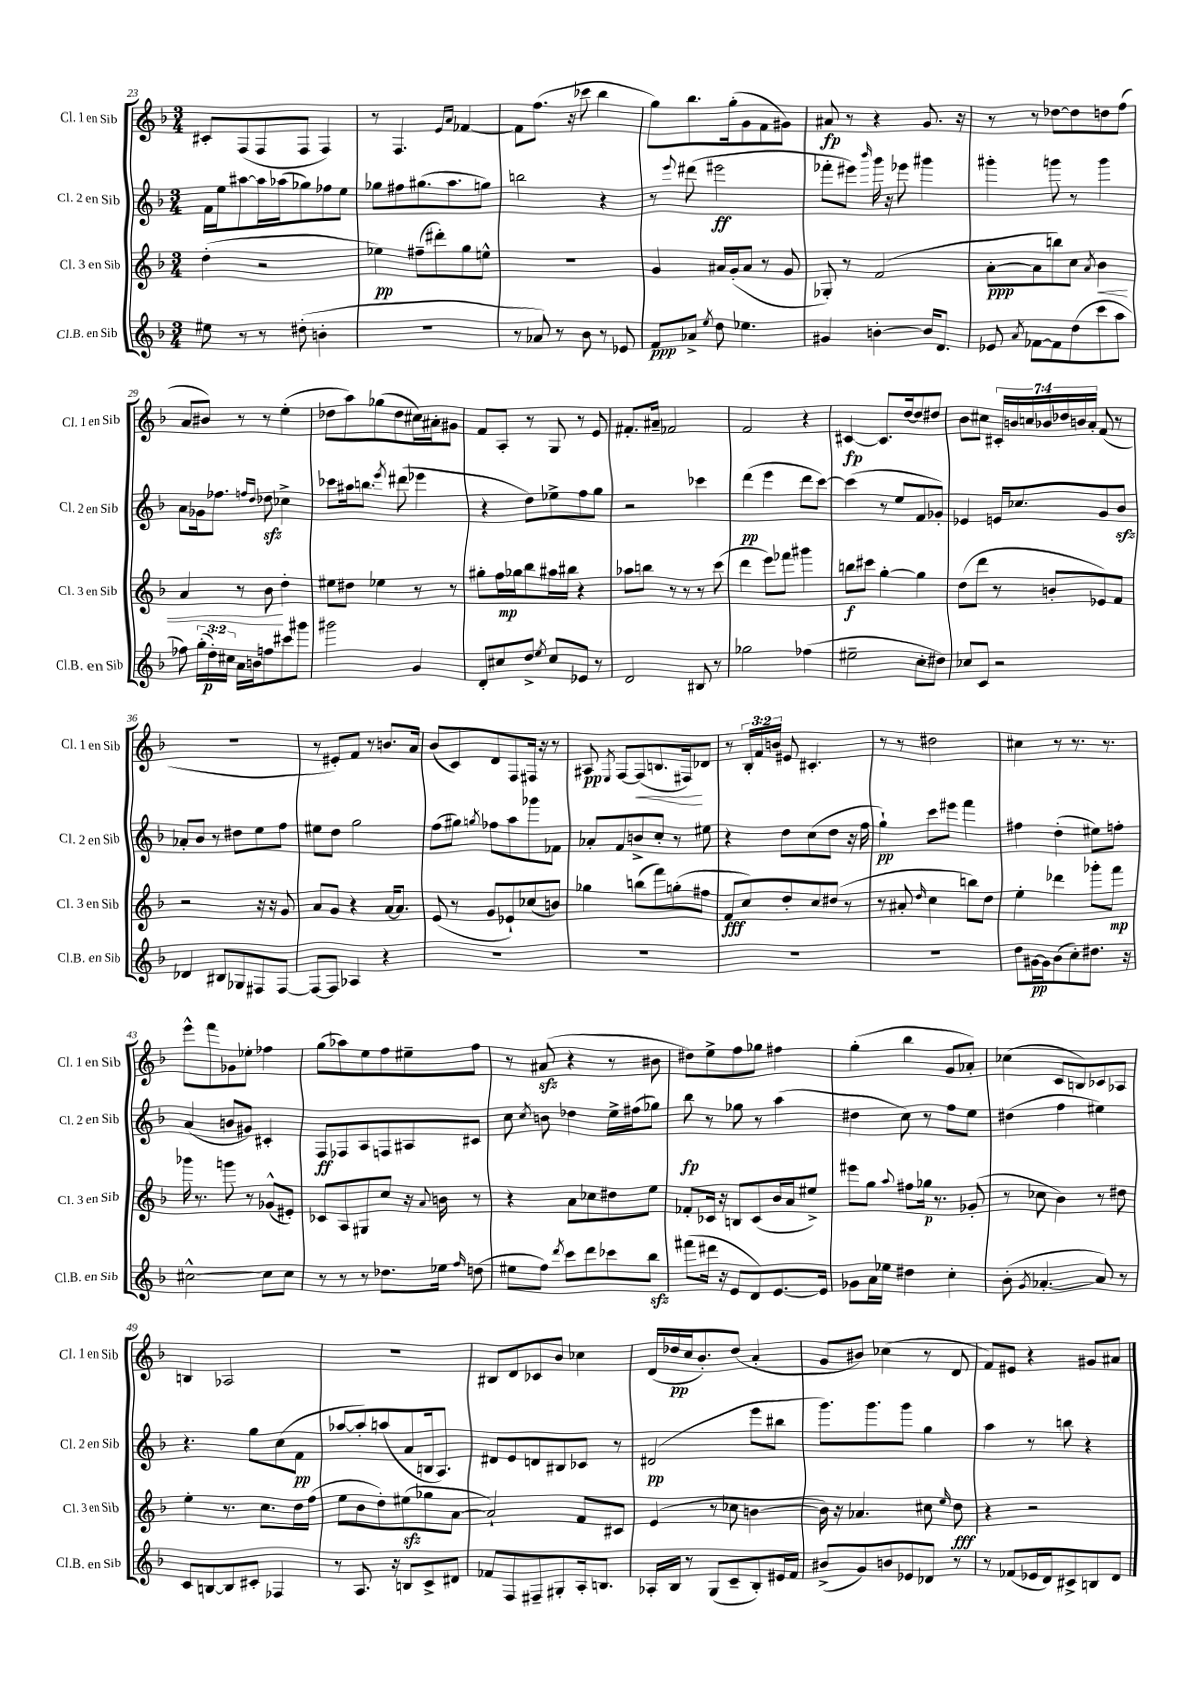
<<
\new StaffGroup <<
\new Staff = "s0" \with { instrumentName = "Cl. 1 en Sib" shortInstrumentName = "Cl. 1 en Sib" } {
    \clef treble \key f \major \numericTimeSignature \time 3/4 \override Staff.TupletNumber.text = #tuplet-number::calc-fraction-text
    \autoBeamOff cis'8[-. f8( f8 f8] f4) |
    r8 f4. \grace { e'16[ a'16] } fes'4~ |
    fes'8[ f''8.]( r16 ces'''8 bes''4 |
    g''8[) bes''8. g''16-.( g'8 f'8 gis'8]) |
    ais'8\fp r8 r4 g'8. r16 |
    r8 r8 des''8[~ des''8 d''8 f''8]( |
    a'8[ bis'8]) r8 r8 e''4-.( |
    des''8[ a''8) ges''8( des''8 cis''16) ais'16-. gis'8] |
    f'8[ a8]-. r8 g8 r8 e'8 |
    fis'8.[-. ais'16]-- fes'2 |
    f'2 r4 |
    cis'4~\fp cis'8.[ d''16~ d''8 dis''8] |
    bes'8[ cis''8] \tuplet 7/4 { cis'16[-. b'16 c''16 bes'16 des''16 b'16 a'16]-. } f'8( r8 |
    R2. |
    r8 eis'8[-.) f'8] r8 b'8.[ a'16] |
    bes'8[( c'8) d'8 f8 fis16] r16 r8 |
    ais8\pp \acciaccatura { e8 } f8[~ f8\<( b8. fis16\!) des'8] |
    r8 \tuplet 3/2 { bes16[-. f'16 b'16] } eis'8 cis'4.-. |
    r8 r8 dis''2 |
    cis''4 r8 r8. r8. |
    e'''8[-^ f'''8 ges'8 ees''8]-. fes''4 |
    g''8[( aes''8) e''8 f''8 eis''8-- f''8] |
    r8 ais'8\sfz( r4 r8 bis'8 |
    dis''8[) e''8-> f''8 ges''8] fis''4 |
    g''4-.( bes''4 g'8[ aes'8]-.) |
    ces''4( c'8[ b8) ces'8 aes8] |
    b4 aes2 |
    R2. |
    bis8[ d'8 ces'8 bes'8] ces''4 |
    d'16[( des''16\pp c''16 bes'8.-.) des''8]( a'4-. |
    g'8[ bis'8]) ces''4( r8 d'8 |
    f'8[) eis'8] r4 gis'8[ ais'8] \bar "|." |
}
\new Staff = "s1" \with { instrumentName = "Cl. 2 en Sib" shortInstrumentName = "Cl. 2 en Sib" } {
    \clef treble \key f \major \numericTimeSignature \time 3/4
    \autoBeamOff f'16[ e''16 ais''8~ ais''16 aes''16( ges''8) fes''8 e''8] |
    ges''8[ fis''8 gis''8.( a''8. g''8]) |
    b''2 r4 |
    r8 \appoggiatura { e'''8 } dis'''8( eis'''2\ff |
    fes'''8[-. eis'''8]) \grace { bes'''16 } g'''16 r16 ees'''8 gis'''4 |
    gis'''4-. g'''8 r8 g'''4 |
    a'8[ ges'16 fes''8.] \grace { f''16[ d''16] } des''8\sfz ces''4-> |
    ces'''8[ ais''16 b''8.] \acciaccatura { e'''8 } dis'''8( ees'''4 |
    r4 d''8[) ees''8-> f''8 g''8] |
    r2 ces'''4 |
    d'''4\pp( e'''4 d'''8[ c'''8]~) |
    c'''4( r8 e''8[ f'8 ges'8]-.) |
    ees'4 e'16[ ces''8. g'8 bes'8]\sfz |
    aes'8[-. bes'8] r8 dis''8[ e''8 f''8] |
    eis''8[ d''8] g''2 |
    f''8[( gis''8]) \acciaccatura { g''8 } fes''8[ a''8 ges'''8 fes'8] |
    aes'8[-. f'8 b'8-> c''8]-. r8 eis''8 |
    r4 d''8[ c''8( d''8] r16 f''16 |
    g''4-!\pp) c'''8[ eis'''8] f'''4 |
    fis''4 d''4-.( eis''8[) f''8]-. |
    a'4( b'8[ gis'8]) cis'4-. |
    f8[\ff fes8 a8 f8 ais8 cis'8] |
    c''8 \acciaccatura { c''8 } b'8 des''4 e''16[-> fis''16( ges''8]) |
    bes''8\fp r8 ges''8 r8 a''4( |
    dis''4 c''8) r8 f''8[ e''8] |
    dis''4( f''4 eis''4) |
    r4. g''8[ c''8( f'8]\pp |
    aes''8[~ aes''8-.) a''8( a'8 b16 a8.]) |
    dis'8[ e'8 d'8 bis8 ces'8] r8 |
    dis'2\pp( e'''8[ bis''8] |
    g'''8.[) g'''8. g'''8] g''4 |
    a''4 r8 b''8 r4 \bar "|." |
}
\new Staff = "s2" \with { instrumentName = "Cl. 3 en Sib" shortInstrumentName = "Cl. 3 en Sib" } {
    \clef treble \key f \major \numericTimeSignature \time 3/4
    \autoBeamOff d''4-.( r2 |
    ees''4\pp) fis''8[--( dis'''8-.) g''8 e''8]-^ |
    R2. |
    g'4 ais'16[ g'16-.( ais'8] r8 g'8 |
    ges8-.) r8 f'2( |
    a'8[~-.\ppp a'8 b''8) c''8] \acciaccatura { a'8 } bes'4\< |
    a'4 r8 bes'8\! d''4-. |
    eis''8[ dis''8] ees''4 r8 r8 |
    gis''8[-. f''16\mp ges''16 bes''8 ais''16 bis''16] r4 |
    aes''8[ b''8] r8 r8 r8 c'''8( |
    d'''4 e'''8[) fes'''8] gis'''4 |
    b''8[\f cis'''8] g''4~-. g''4 |
    d''8[( d'''8] r8 b'8[-. ees'8) f'8] |
    r2 r16 r16 g'8 |
    a'8[ g'8] r4 a'16[~ a'8.] |
    e'8( r8 g'8[ ees'8-!) ces''8( b'8]) |
    ges''4 b''8[( f'''8) g''8-.( fis''8] |
    f'8[\fff c''8) d''8-. c''8 dis''8]( r8 |
    r8 ais'8-. \grace { d''16 } c''4 b''8[) d''8] |
    e''4-. des'''4 ges'''8[-. f'''8]\mp |
    ges'''16 r8. g'''8 r8 ges'8[-^( eis'8]-.) |
    ces'8[ a8 gis8 c''8] r16 \appoggiatura { a'8 } b'16 r8 |
    r4 a'8[ ces''8 dis''8 e''8] |
    fes'8[-. ces'16] r16 b8[ ces'8( bes'16 a'16 eis''8]->) |
    eis'''8[ g''8] \appoggiatura { a''8 } fis''8[ ges''16]\p r8. ges'8-.( |
    r8 ces''8 bes'4) r8 dis''8 |
    e''4-. r8. c''8.[ d''16 f''16]( |
    e''8[ bes'8 d''8-.) eis''8\sfz( ges''8 a'8]~ |
    a'2-!) f'8[ cis'8] |
    e'4( r8 ces''8 b'4~ |
    b'16) r16 aes'4. cis''8 \grace { e''16 } d''8\fff |
    r4 r2 \bar "|." |
}
\new Staff = "s3" \with { instrumentName = "Cl.B. en Sib" shortInstrumentName = "Cl.B. en Sib" } {
    \clef treble \key f \major \numericTimeSignature \time 3/4 \override Staff.TupletNumber.text = #tuplet-number::calc-fraction-text
    \autoBeamOff eis''8 r8 r8 dis''8-.( b'4-. |
    R2. |
    r8 aes'8) r8 bes'8 r8 ees'8 |
    f'8[\ppp aes'8]-> \acciaccatura { e''8 } d''8 ees''4. |
    gis'4 b'4~-. b'16[ d'8.] |
    ees'8 \acciaccatura { a'8 } fes'8[~ fes'8 d''8( c'''8 a''8] |
    fes''8) \tuplet 3/2 { g''16[-.( d''16-.\p) cis''16] } a'16[ b'16 f''8 cis'''8 gis'''8] |
    gis'''2 g'4 |
    d'8[-. cis''8 d''8]-> \acciaccatura { e''8 } cis''8[ ees'8] r8 |
    d'2 bis8 r8 |
    ges''2 fes''4( |
    eis''2-- c''8[-. dis''8]) |
    ces''8[ c'8] r2 |
    des'4 bis8[ ges8 fis8 fis8]~ |
    fis8[~ fis8] aes4 r4 |
    R2. |
    R2. |
    R2. |
    R2. |
    d''8[ gis'16~\pp gis'16 bes'8( c''8-.) dis''8.] r16 |
    cis''2~-^ cis''8[ cis''8] |
    r8 r8 r8 des''8.[ ees''16] \grace { f''16 } d''8( |
    eis''8[ f''8]) \acciaccatura { d'''8 } c'''8[ d'''8 ces'''8 bes''8]\sfz |
    fis'''8[( dis'''16] r16 e'8[ d'8) e'8.~ e'16] |
    ges'8[ a'16 ees''16] dis''4 c''4-. |
    bes'8-.( \acciaccatura { g'8 } aes'4.~-. aes'8) r8 |
    c'8[ b8~ b8 cis'8]-. fes4 |
    r8 a8. r16 b8[ c'8-> dis'8] |
    fes'8[ f8 fis8-- gis8-. a16-. b8.] |
    aes16[-. bes16] r8 g8[( c'8-- bes8-.) eis'16 f'16] |
    bis'8[->( g'8) b'8 ees'8 des'8] r8 |
    r8 fes'8[( ees'16 d'16) cis'8-> b8 d'8] \bar "|." |
}
>>
>>
\layout { \context { \Score currentBarNumber = #23 } }
